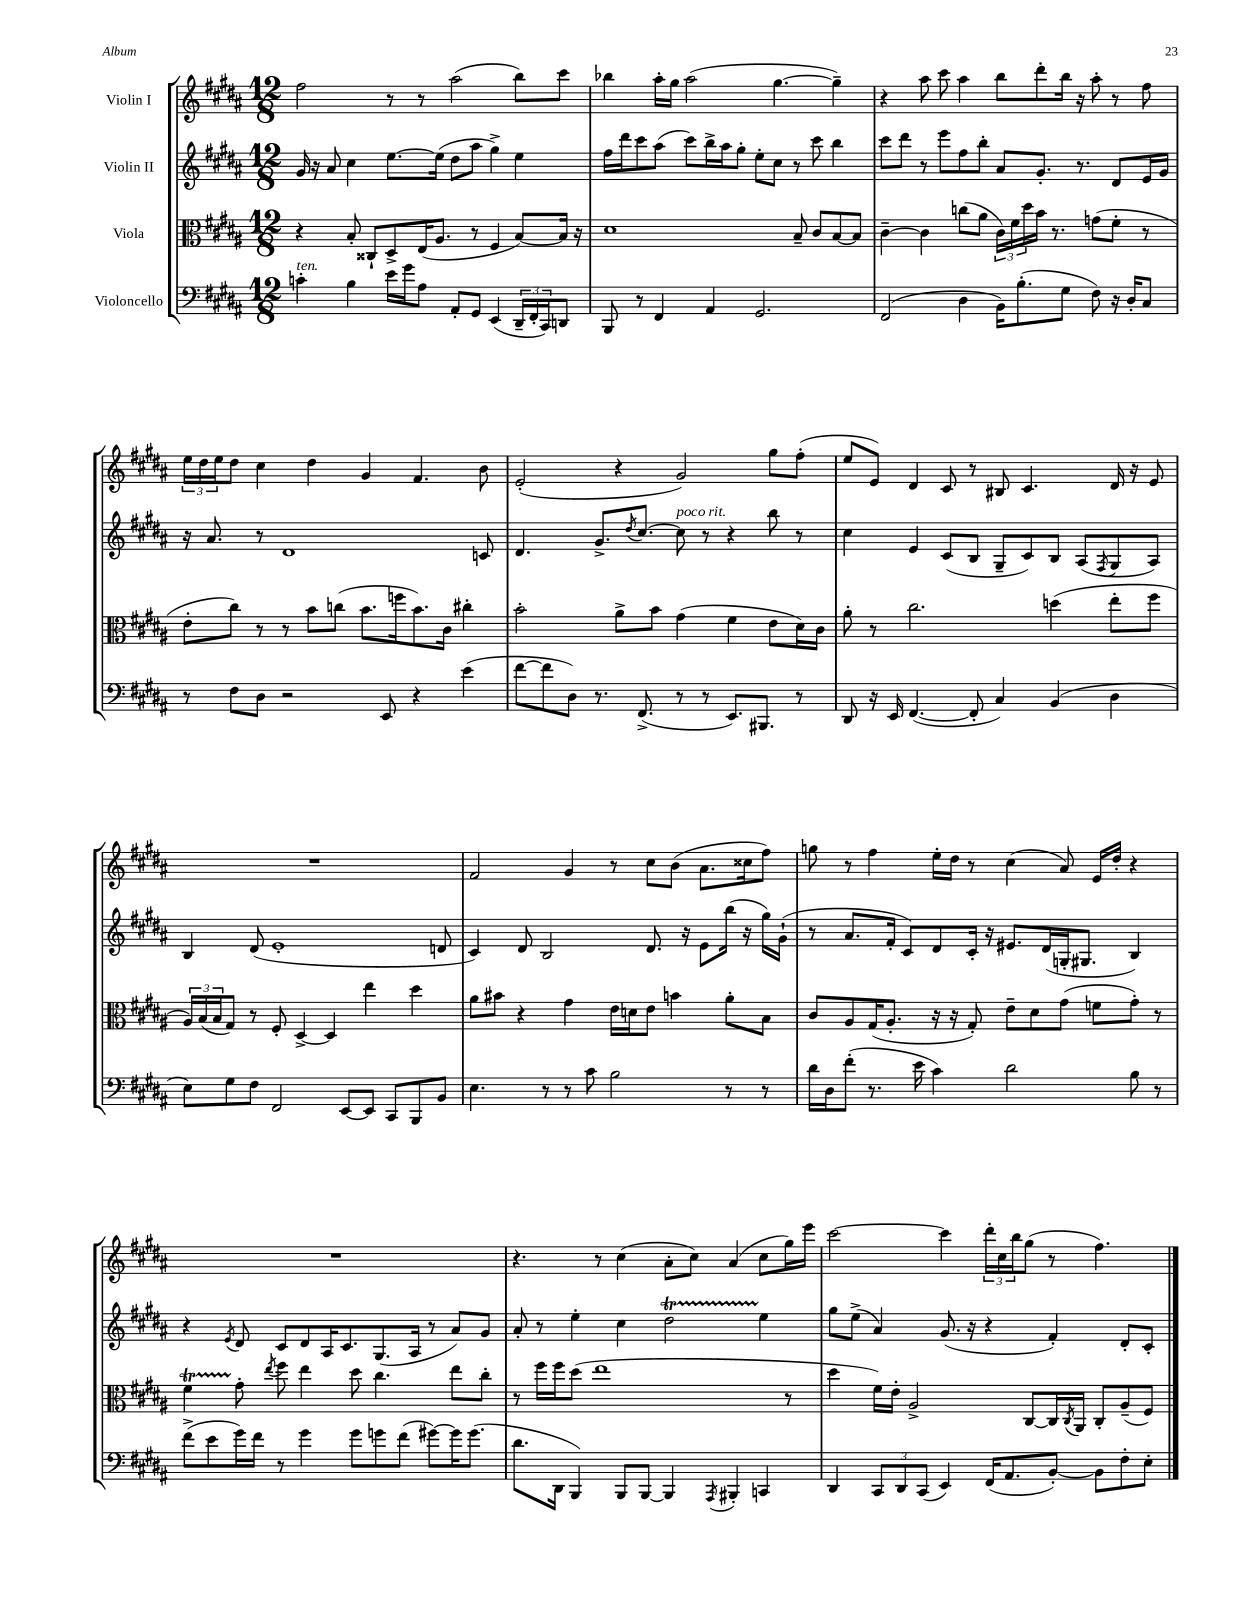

**kern	**kern	**kern	**kern
*staff4	*staff3	*staff2	*staff1
*clefF4	*clefC3	*clefG2	*clefG2
*k[f#c#g#d#a#]	*k[f#c#g#d#a#]	*k[f#c#g#d#a#]	*k[f#c#g#d#a#]
*M12/8	*M12/8	*M12/8	*M12/8
4c'	4r	16g#	2ff#
.	.	16r	.
.	.	8a#	.
4B	8B'	4cc#	.
.	8C##`	.	.
16e	8D#^	[8.ee	8r
16g#	.	.	.
8A#	(16E	.	8r
.	8.A#	(16ee]	.
8AA#'	.	8dd#	(2aa#
8GG#	8r	8aa#	.
(4EE	4F#	4gg#^)	.
24DD#~	[8B)	4ee	8bb)
24FF#'	.	.	.
24CC#)	.	.	.
8DD	16B]	.	8ccc#
.	16r	.	.
=	=	=	=
8BBB	1d#	16ff#	4bb-
.	.	16ddd#	.
8r	.	8ccc#	.
4FF#	.	(8aa#	16aa#'
.	.	.	16gg#
.	.	8ccc#)	(2aa#
4AA#	.	16bb^	.
.	.	16aa#	.
.	.	8gg#'	.
2.GG#	.	8ee'	.
.	.	8cc#	[4.gg#
.	8B~	8r	.
.	8c#	8ccc#	.
.	[8B	4bb	4gg#~])
.	8B]	.	.
=	=	=	=
(2FF#	[4c#~	8ccc#	4r
.	.	8ddd#	.
.	4c#]	8r	8aa#
.	.	8eee	8ccc#
4D#	(8cc	8ff#	4aa#
.	8a#	8bb'	.
16BB)	24c#)	8a#	8bb
.	24f#	.	.
(8.B'	.	.	.
.	24dd#	.	.
.	16b	8.g#'	8ddd#'
.	8.r	.	.
8G#	.	.	16bb
.	.	8.r	16r
8F#)	(8g	.	8aa#'
16r	8f#'	8d#	8r
16D#'	.	.	.
8C#	8r	16e	8ff#
.	.	16g#	.
=	=	=	=
8r	8e'	16r	24ee
.	.	.	24dd#
.	.	8.a#	.
.	.	.	24ee
8F#	8cc#)	.	8dd#
8D#	8r	8r	4cc#
2r	8r	1d#	.
.	8b	.	4dd#
.	(8cc	.	.
.	8.b	.	4g#
8EE	.	.	.
.	16ff	.	.
4r	8.b)	.	4.f#
.	16c#	.	.
(4e	4cc#'	.	.
.	.	8c	8b
=	=	=	=
[8f#	2b'	4.d#	(2e'
8f#]	.	.	.
8D#)	.	.	.
8.r	.	8.g#^	.
.	8a#^	.	4r
.	.	8qdd#	.
(8.FF#^	.	[8.cc#	.
.	8b	.	.
8r	(4g#	8cc#]	2g#)
8r	.	8r	.
8.EE)	4f#	4r	.
8.BBB#	.	.	.
.	8e	8bb	8gg#
8r	16d#)	8r	(8ff#'
.	16c#	.	.
=	=	=	=
8DD#	8a#'	4cc#	8ee
16r	8r	.	8e)
16EE	.	.	.
([4.FF#	2.cc#	4e	4d#
.	.	(8c#	8c#
8FF#']	.	8B	8r
4C#)	.	8G#~	8B#
.	.	8c#)	4.c#
(4BB	(4dd	8B	.
.	.	(8A#	.
.	.	8qF#	.
4D#	8ee'	8G#	16d#
.	.	.	16r
.	8ff#	8A#)	8e
=	=	=	=
8E)	24A#)	4B	1.r
.	(24B	.	.
.	24B	.	.
8G#	8G#)	.	.
8F#	8r	(8d#	.
2FF#	8F#'	1e'	.
.	[4D#^	.	.
.	4D#]	.	.
[8EE	.	.	.
8EE]	4ee	.	.
8CC#	.	.	.
8BBB	4dd#	.	.
8BB	.	8d	.
=	=	=	=
4.E	8a#	4c#)	2f#
.	8b#	.	.
.	4r	8d#	.
8r	.	2B	.
8r	4g#	.	4g#
8c#	.	.	.
2B	16e	.	8r
.	16d	.	.
.	8e	8.d#	8cc#
.	4b	.	(8b
.	.	16r	.
.	.	8e	8.a#
8r	8a#'	(16bb	.
.	.	16r	16cc##
8r	8B	16gg#)	8ff#)
.	.	(16g#`	.
=	=	=	=
16d#	8c#	8r	8gg
16D#	.	.	.
(8f#'	8A#	8.a#	8r
8.r	(16G#	.	4ff#
.	8.A#'	16f#'	.
.	.	8c#)	.
16e	.	.	.
4c#)	16r	8d#	16ee'
.	16r	.	16dd#
.	8G#')	16c#'	8r
.	.	16r	.
2d#	8e~	8.e#	(4cc#
.	8d#	.	.
.	.	(16d#	.
.	(8g#	16G'	8a#)
.	.	8.G#	.
.	8f	.	16e
.	.	.	16dd#'
8B	8g#')	4B)	4r
8r	8r	.	.
=	=	=	=
(8f#^	4f#	4r	1.r
8e	.	.	.
.	.	8qe	.
16g#)	8g#'	8d#	.
16f#	.	.	.
.	8qee	.	.
8r	8ff#	8c#	.
4g#	4ee	8d#	.
.	.	16A#	.
.	.	8.c#	.
8g#	8dd#	.	.
8g	4.cc#	(8.G#	.
(8f#	.	.	.
.	.	16A#	.
[8g#)	.	8r	.
16g#]	8ee	8a#)	.
(8.g#	.	.	.
.	8cc#'	8g#	.
=	=	=	=
8.d#	8r	8a#'	4.r
.	16ff#	8r	.
16DD#	16ff#	.	.
4BBB)	(8dd#	4ee'	.
.	1ee	.	8r
8BBB	.	4cc#	(4cc#
[8BBB	.	.	.
4BBB]	.	2dd#	8a#'
.	.	.	8cc#)
8qAAA#	.	.	.
4BBB#'	.	.	(4a#
4CC	.	4ee	8cc#
.	8r	.	16gg#)
.	.	.	16eee
=	=	=	=
4DD#	4dd#	8gg#	[2ccc#
.	.	(8ee^	.
12CC#	16f#)	4a#)	.
.	16e'	.	.
12DD#	.	.	.
.	2A#^	.	.
(12CC#	.	.	.
4EE)	.	(8.g#	4ccc#]
.	.	16r	.
(16FF#	.	4r	24ddd#'
.	.	.	24cc#
8.AA#	.	.	.
.	.	.	24bb
.	[8C#	.	(8gg#
[8BB')	16C#]	4f#')	8r
.	8qC#	.	.
.	16AA#	.	.
8BB]	8C#'	.	4.ff#)
8F#'	(8A#~	8d#'	.
8E'	8F#)	8c#'	.
==	==	==	==
*-	*-	*-	*-
